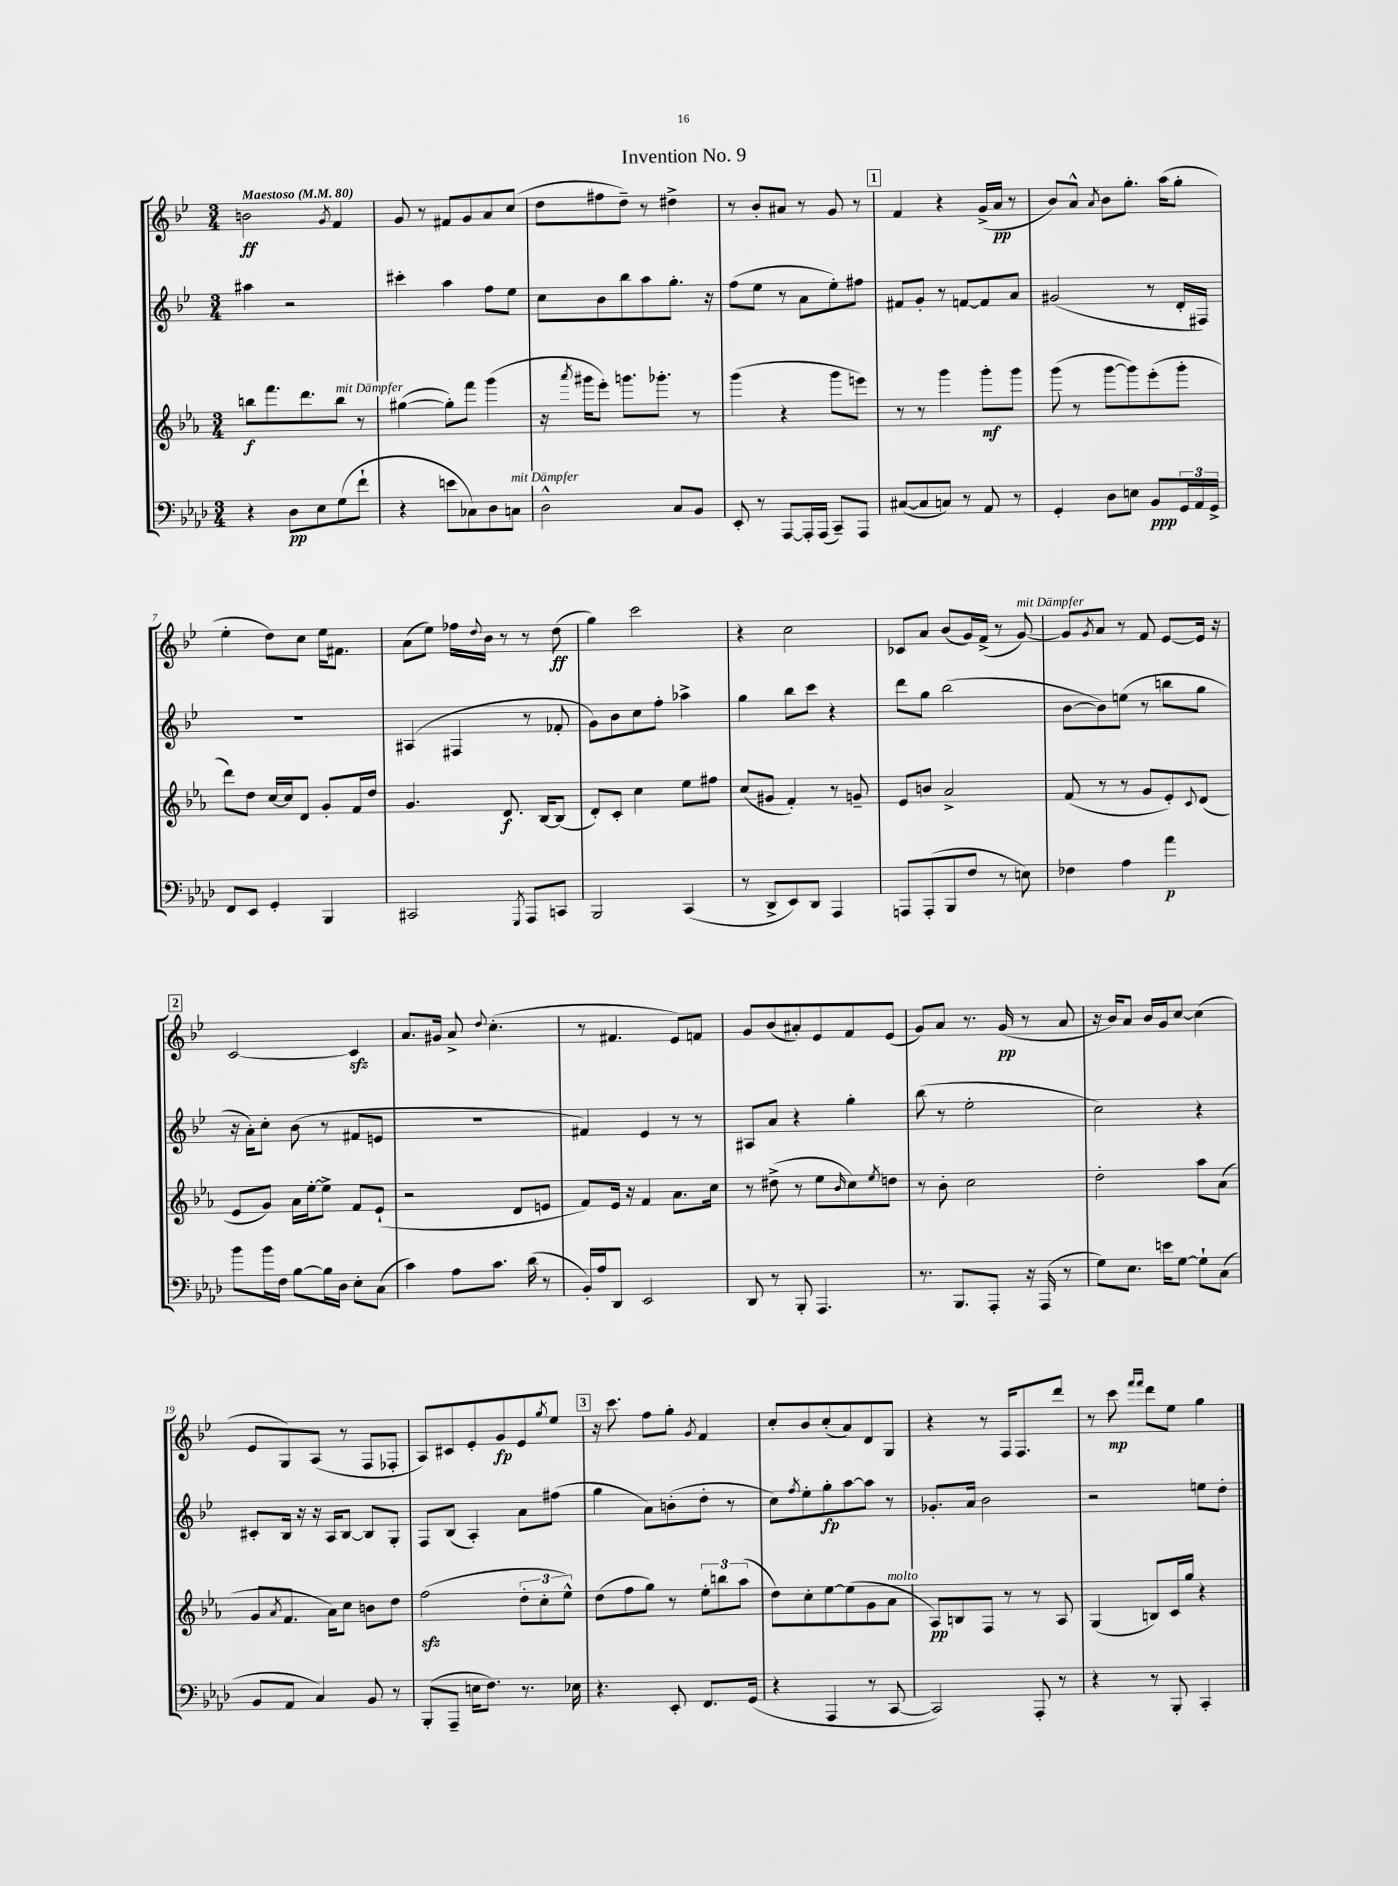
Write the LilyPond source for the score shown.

\header { title = "Invention No. 9" }
<<
\new StaffGroup <<
\new Staff = "s0" {
    \clef treble \key bes \major \numericTimeSignature \time 3/4 \tempo "Maestoso" 4 = 80
    b'2\ff \acciaccatura { g'8 } f'4 |
    g'8 r8 fis'8 g'8 a'8 c''8( |
    d''8 fis''8 d''8--) r8 dis''4-> |
    r8 bes'8-. ais'8 r8 g'8 r8 |
    \mark \markup { \box "1" } f'4 r4 g'16->( a'16\pp r8 |
    bes'8) a'8-^ \acciaccatura { a'8 } bes'8 g''8.-. a''16( g''8-. |
    ees''4-. d''8) c''8 ees''16 fis'8. |
    a'8( ees''8) fes''16 \appoggiatura { d''8 } bes'16 r8 r8 d''8\ff( |
    g''4) c'''2 |
    r4 c''2 |
    ces'8 a'8 bes'8( g'16) f'16->( r8 g'8~^\markup { \italic "mit Dämpfer" }) |
    g'8 \acciaccatura { g'8 } a'8 r8 f'8 ees'8~ ees'16 r16 |
    \mark \markup { \box "2" } c'2~ c'4\sfz |
    a'8. gis'16 a'8-> \appoggiatura { d''8 } c''4.-.( |
    r8 fis'4. ees'8) f'8 |
    g'8 bes'8( ais'8-.) ees'8 f'8 ees'8( |
    g'8) a'8 r8. g'16\pp( r8 a'8 |
    r16 bes'16) a'8 bes'16 g'16 c''8~ c''4( |
    ees'8 g8) a8( r8 f8 fes8-. |
    a8) cis'8 ees'8-. g'8\fp ees'8 \acciaccatura { g''8 } ees''8 |
    \mark \markup { \box "3" } r16 c'''8. f''8 g''8-. \acciaccatura { g'8 } f'4 |
    c''8-. bes'8 c''8-.( a'8) d'8 g8 |
    r4 r8 f16 f8. d'''8 |
    r8 c'''8\mp \grace { f'''16 f'''16 } d'''8 ees''8 g''4 \bar "|." |
}
\new Staff = "s1" {
    \clef treble \key bes \major \numericTimeSignature \time 3/4
    ais''4 r2 |
    cis'''4-. a''4 f''8 ees''8 |
    c''8 bes'8 bes''8 a''8 g''8.-. r16 |
    f''8( ees''8 r8 a'8 ees''8-.) fis''8 |
    \mark \markup { \box "1" } fis'8 g'8-. r8 f'8~ f'8 a'8 |
    gis'2( r8 d'16-. fis16) |
    R2. |
    ais4( fis4 r8 fes'8-. |
    g'8) bes'8 c''8 f''8-. aes''4-> |
    g''4 bes''8 c'''8 r4 |
    d'''8 g''8 bes''2( |
    bes'8~ bes'8) e''8( r8 b''8 g''8 |
    \mark \markup { \box "2" } r16 a'16-.) c''8-. bes'8( r8 fis'8 e'8 |
    R2. |
    fis'4) ees'4 r8 r8 |
    ais8 a'8 r4 g''4-. |
    bes''8( r8 ees''2-. |
    c''2) r4 |
    cis'8-. bes16 r16 r16 a16 bes8~ bes8 g8-. |
    f8 bes8( a4-.) a'8 fis''8( |
    \mark \markup { \box "3" } g''4 a'8) b'8-.( d''8-. r8 |
    c''8) \acciaccatura { f''8 } ees''8-. g''8-.\fp a''8~ a''8 r8 |
    ges'8.-. a'16 bes'2 |
    r2 e''8 d''8-. \bar "|." |
}
\new Staff = "s2" {
    \clef treble \key ees \major \numericTimeSignature \time 3/4
    b''8\f f'''8. d'''8. b''8^\markup { \italic "mit Dämpfer" } r8 |
    gis''4~( gis''8-.) f'''8 g'''4( |
    r16 \acciaccatura { aes'''8 } gis'''16 ees'''8-.) g'''8. ges'''8.-. r8 |
    g'''4( r4 g'''8 e'''8) |
    \mark \markup { \box "1" } r8 r8 g'''4 g'''8-.\mf g'''8 |
    g'''8( r8 g'''8~ g'''8) ees'''8-.( g'''8-. |
    d'''8) d''8 c''16~ c''16 d'8 g'8-. f'16 d''16 |
    g'4. d'8.\f bes16~ bes8( |
    d'8-.) c'8-. c''4 ees''8 fis''8 |
    c''8( gis'8 f'4-.) r8 g'8-- |
    ees'8 b'8 aes'2-> |
    f'8( r8 r8 g'8 ees'8-.) \appoggiatura { c'8 } d'8( |
    \mark \markup { \box "2" } ees'8 g'8) aes'16 ees''16~-. ees''8-> f'8 ees'8-!( |
    r2 d'8 e'8 |
    f'8) ees'16 r16 f'4 aes'8. c''16 |
    r8 dis''8->( r8 ees''8 \grace { bes'16 } c''8) \acciaccatura { ees''8 } d''8 |
    r8 bes'8-. c''2 |
    d''2-. aes''8 aes'8( |
    g'8 \acciaccatura { aes'8 } f'8. aes'16) c''8 b'8 d''8 |
    f''2\sfz( \tuplet 3/2 { d''8-. c''8-. ees''8-^) } |
    \mark \markup { \box "3" } d''8( f''8 g''8) r8 \tuplet 3/2 { ees''8-. b''8 aes''8( } |
    d''8) c''8-. ees''8~ ees''8( g'8 aes'8^\markup { \italic "molto" } |
    aes8\pp) b8 f8 r8 r8 aes8 |
    g4( b8) c'16 g''16 r4 \bar "|." |
}
\new Staff = "s3" {
    \clef bass \key aes \major \numericTimeSignature \time 3/4
    r4 des8\pp ees8 g8( f'8-! |
    r4 e'8 ces8) des8 c8^\markup { \italic "mit Dämpfer" } |
    des2-^ c8 bes,8 |
    ees,8-. r8 aes,,8~ aes,,16-. aes,,16( c,8--) aes,,8 |
    \mark \markup { \box "1" } cis8~( cis8 c8) r8 aes,8 r8 |
    g,4-. des8 e8 bes,8\ppp \tuplet 3/2 { g,16 aes,16 g,16-> } |
    f,8 ees,8 g,4-. bes,,4 |
    cis,2 \acciaccatura { g,,8 } aes,,8 c,8 |
    bes,,2 c,4( |
    r8 des,8-> ees,8) des,8 aes,,4 |
    a,,8 a,,8-.( bes,,8 f8 r8 e8) |
    fes4 aes4 aes'4\p |
    \mark \markup { \box "2" } bes'8 bes'16 f16 bes8~ bes16 des16 ees8-. c8( |
    c'4) aes8 c'8. des'16( r8 |
    bes,16-.) aes16 des,8 ees,2 |
    des,8 r8 bes,,8-. aes,,4. |
    r8. bes,,8. aes,,8-. r16 aes,,16( r8 |
    g8) ees8. e'16 g8~ g8-! c8( |
    bes,8 aes,8 c4) bes,8 r8 |
    bes,,8-.( aes,,8-- e16 f8.) r8. ees16 |
    \mark \markup { \box "3" } r4. ees,8-. f,8. g,16( |
    r4 aes,,4 r8 c,8~ |
    c,2) aes,,8-. r8 |
    r4 r8 bes,,8-. c,4-. \bar "|." |
}
>>
>>
